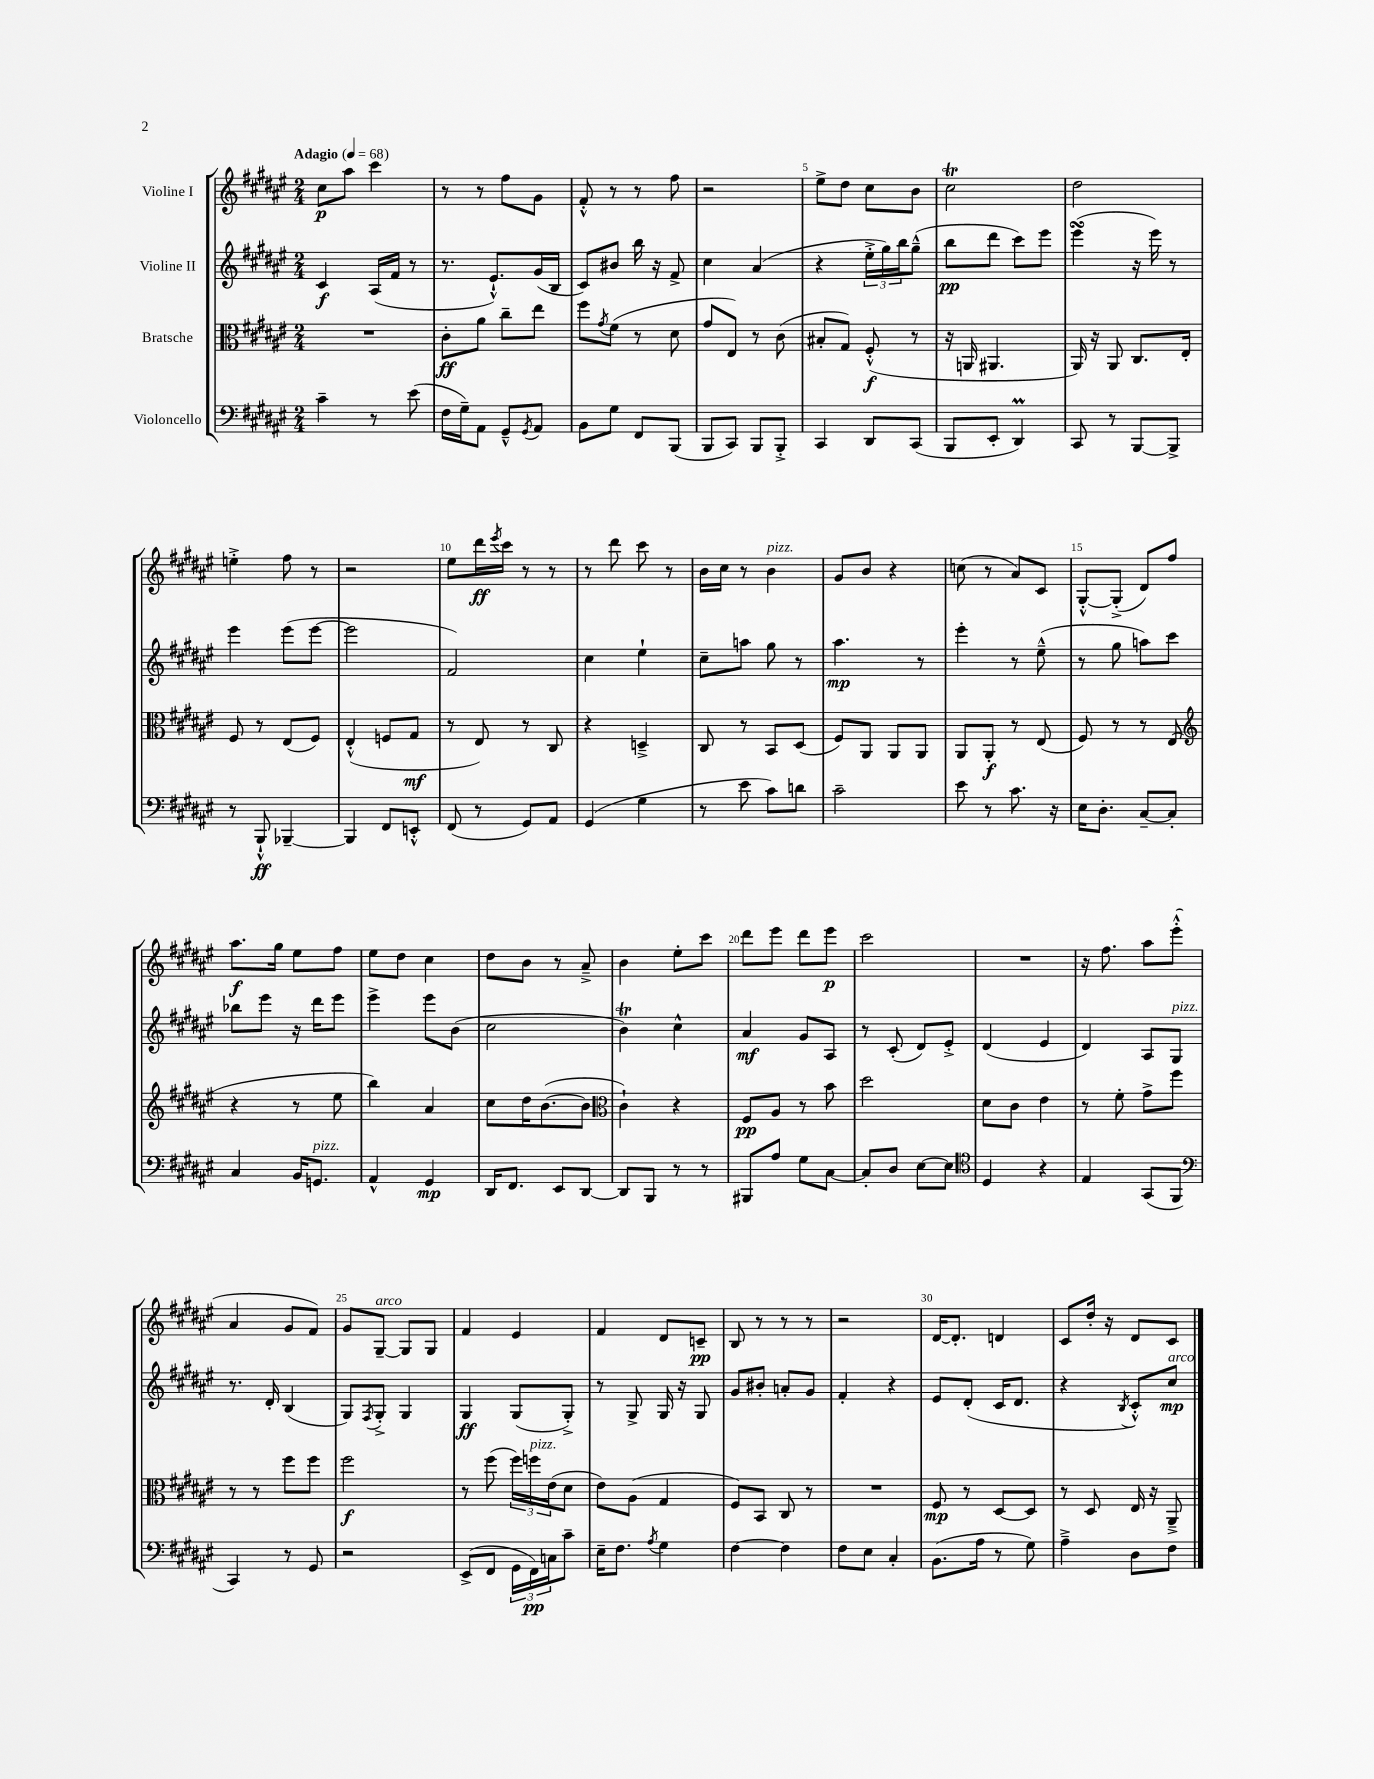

**kern	**kern	**kern	**kern
*staff4	*staff3	*staff2	*staff1
*clefF4	*clefC3	*clefG2	*clefG2
*k[f#c#g#d#a#e#]	*k[f#c#g#d#a#e#]	*k[f#c#g#d#a#e#]	*k[f#c#g#d#a#e#]
*M2/4	*M2/4	*M2/4	*M2/4
*MM68	*MM68	*MM68	*MM68
4c#~\	2r	4c#/	8cc#\L
.	.	.	8aa#\J
8r	.	(16A#/LL	4ccc#\
.	.	16f#/JJ	.
(8e#\	.	8r	.
=	=	=	=
16F#\LL	8c#'\L	8.r	8r
16G#~\J)	.	.	.
8AA#\J	8a#\J	.	8r
.	.	8.e#`^^/L)	.
8GG#~^^/L	8cc#~\L	.	8ff#\L
8qGG#/	.	.	.
8AA#/J	8ee#\J	(16g#/L	8g#\J
.	.	16B/JJ	.
=	=	=	=
8BB\L	8ff#\L	8c#/L)	8f#'^^/
.	8qg#/	.	.
8G#\J	(8f#\J	8b#/J	8r
8FF#/L	8r	16bb\	8r
.	.	16r	.
(8BBB/J	8d#\	8f#^/	8ff#\
=	=	=	=
8BBB/L	8g#/L	4cc#\	2r
8CC#/J)	8E#/J)	.	.
8BBB/L	8r	(4a#/	.
8BBB'^/J	(8c#\	.	.
=	=	=	=
4CC#/	8B#'/L	4r	8ee#^\L
.	8G#/J)	.	8dd#\J
8DD#/L	(8F#'^^/	24ee#'^\LL	8cc#\L
.	.	24gg#\)	.
.	.	24bb\J	.
(8CC#/J	8r	(8gg#~^^\J	8b\J
=	=	=	=
8BBB/L	16r	8bb\L	2cc#\
.	16AA/	.	.
8EE#'/J	4.AA#/	8ddd#\J	.
4DD#/)	.	8ccc#\L)	.
.	.	8eee#\J	.
=	=	=	=
8CC#/	16AA#/)	(4eee#\	2dd#\
.	16r	.	.
8r	8AA#/	.	.
[8BBB/L	8.C#/L	16r	.
.	.	16eee#\)	.
8BBB^/]J	.	8r	.
.	16E#'/Jk	.	.
=	=	=	=
8r	8F#/	4eee#\	4ee'^\
8BBB`^^/	8r	.	.
[4BBB-~/	(8E#/L	(8eee#\L	8ff#\
.	8F#/J)	[8eee#\J	8r
=	=	=	=
4BBB-/]	(4E#'^^/	2eee#\]	2r
8FF#/L	8F/L	.	.
8EE'^^/J	8G#/J	.	.
=	=	=	=
(8FF#/	8r	2f#/)	8ee#\L
8r	8E#/)	.	16ddd#\L
.	.	.	8qeee#/
.	.	.	16ccc#\JJ
8GG#/L)	8r	.	8r
8AA#/J	8C#/	.	8r
=	=	=	=
(4GG#/	4r	4cc#\	8r
.	.	.	8ddd#\
4G#\	4D~^/	4ee#`\	8ccc#\
.	.	.	8r
=	=	=	=
8r	8C#/	8cc#~\L	16b\LL
.	.	.	16cc#\JJ
8e#\	8r	8aa\J	8r
8c#\L)	8BB/L	8gg#\	4b\
8d\J	(8D#/J	8r	.
=	=	=	=
2c#~\	8F#/L)	4.aa#\	8g#/L
.	8AA#/J	.	8b/J
.	8AA#/L	.	4r
.	8AA#/J	8r	.
=	=	=	=
8e#\	8AA#/L	4eee#'\	(8cc\
8r	8AA#'/J	.	8r
8.c#\	8r	8r	8a#/L)
.	(8E#/	(8ee#~^^\	8c#/J
16r	.	.	.
=	=	=	=
16E#\LK	8F#/)	8r	[8G#'^^/L
8.D#'\J	.	.	.
.	8r	8gg#\	(8G#'^/]J
[8C#~/L	8r	8aa\L)	8d#/L)
8C#'/]J	(8E#/	8ccc#\J	8ff#/J
=	=	=	=
*	*clefG2	*	*
4C#/	4r	8bb-\L	8.aa#\L
.	.	8eee#\J	.
.	.	.	16gg#\Jk
16BB/LK	8r	16r	8ee#\L
8.GG/J	.	16ddd#\LK	.
.	8ee#\	8eee#\J	8ff#\J
=	=	=	=
4AA#^^/	4bb\)	4eee#^\	8ee#\L
.	.	.	8dd#\J
4GG#/	4a#/	8eee#\L	4cc#\
.	.	(8b\J	.
=	=	=	=
16DD#/LK	8cc#\L	2cc#\	8dd#\L
8.FF#/J	.	.	.
.	16dd#\K	.	8b\J
.	([8.b\	.	.
8EE#/L	.	.	8r
[8DD#/J	8b\]J	.	8a#~^/
=	=	=	=
*	*clefC3	*	*
8DD#/]L	4c#`\)	4b\)	4b\
8BBB/J	.	.	.
8r	4r	4cc#^^\	8ee#'\L
8r	.	.	8ccc#\J
=	=	=	=
8BBB#/L	8F#/L	4a#/	8ddd#\L
8A#/J	8A#/J	.	8eee#\J
8G#\L	8r	8g#/L	8ddd#\L
[8C#\J	8b\	8A#/J	8eee#\J
=	=	=	=
8C#'/]L	2dd#\	8r	2ccc#\
8D#/J	.	(8c#'/	.
[8E#\L	.	8d#/L)	.
8E#\]J	.	8e#'^/J	.
=	=	=	=
*clefC4	*	*	*
4D#/	8d#\L	(4d#/	2r
.	8c#\J	.	.
4r	4e#\	4e#/	.
=	=	=	=
4E#/	8r	4d#/)	16r
.	.	.	8.ff#\
.	8f#'\	.	.
(8GG#/L	8g#^\L	8A#/L	8aa#\L
8FF#/J	8ff#\J	8G#/J	(8eee#'^^\J
=	=	=	=
*clefF4	*	*	*
4CC#/)	8r	8.r	4a#/
.	8r	.	.
.	.	16d#'/	.
8r	8ff#\L	(4B/	8g#/L
8GG#/	8ff#\J	.	8f#/J)
=	=	=	=
2r	2ff#\	8G#/L)	8g#/L
.	.	8qF#/	.
.	.	8G#'^/J	[8G#~/J
.	.	4G#/	8G#/]L
.	.	.	8G#/J
=	=	=	=
(8EE#^/L	8r	4G#/	4f#/
8FF#/J	(8ff#\	.	.
24GG#\LL	24ff#\LL)	(8G#/L	4e#/
24FF#\)	24ff\	.	.
24C\J	(24e#\J	.	.
8c#~\J	8d#\J	8G#'^/J)	.
=	=	=	=
16E#~\LK	8e#\L)	8r	4f#/
8.F#\J	.	.	.
.	(8A#\J	8G#^/	.
8qA#/	.	.	.
4G#\	4G#/	16G#/	8d#/L
.	.	16r	.
.	.	8G#/	8c~/J
=	=	=	=
[4F#\	8F#/L)	8g#/L	8B/
.	8BB/J	8b#'/J	8r
4F#\]	8C#/	8a'/L	8r
.	8r	8g#/J	8r
=	=	=	=
8F#\L	2r	4f#'/	2r
8E#\J	.	.	.
4C#'/	.	4r	.
=	=	=	=
(8.BB\L	8F#/	8e#/L	[16d#/LK
.	.	.	8.d#'/]J
.	8r	(8d#'/J	.
16A#\Jk	.	.	.
8r	[8D#/L	16c#/LK	4d/
.	.	8.d#/J	.
8G#\)	8D#/]J	.	.
=	=	=	=
4A#~^\	8r	4r	8c#/L
.	8D#/	.	16dd#'/Jk
.	.	.	16r
.	.	8qB/	.
8D#\L	16E#/	8c#'^^/L)	8d#/L
.	16r	.	.
8F#\J	8AA#~^/	8cc#/J	8c#/J
==	==	==	==
*-	*-	*-	*-
